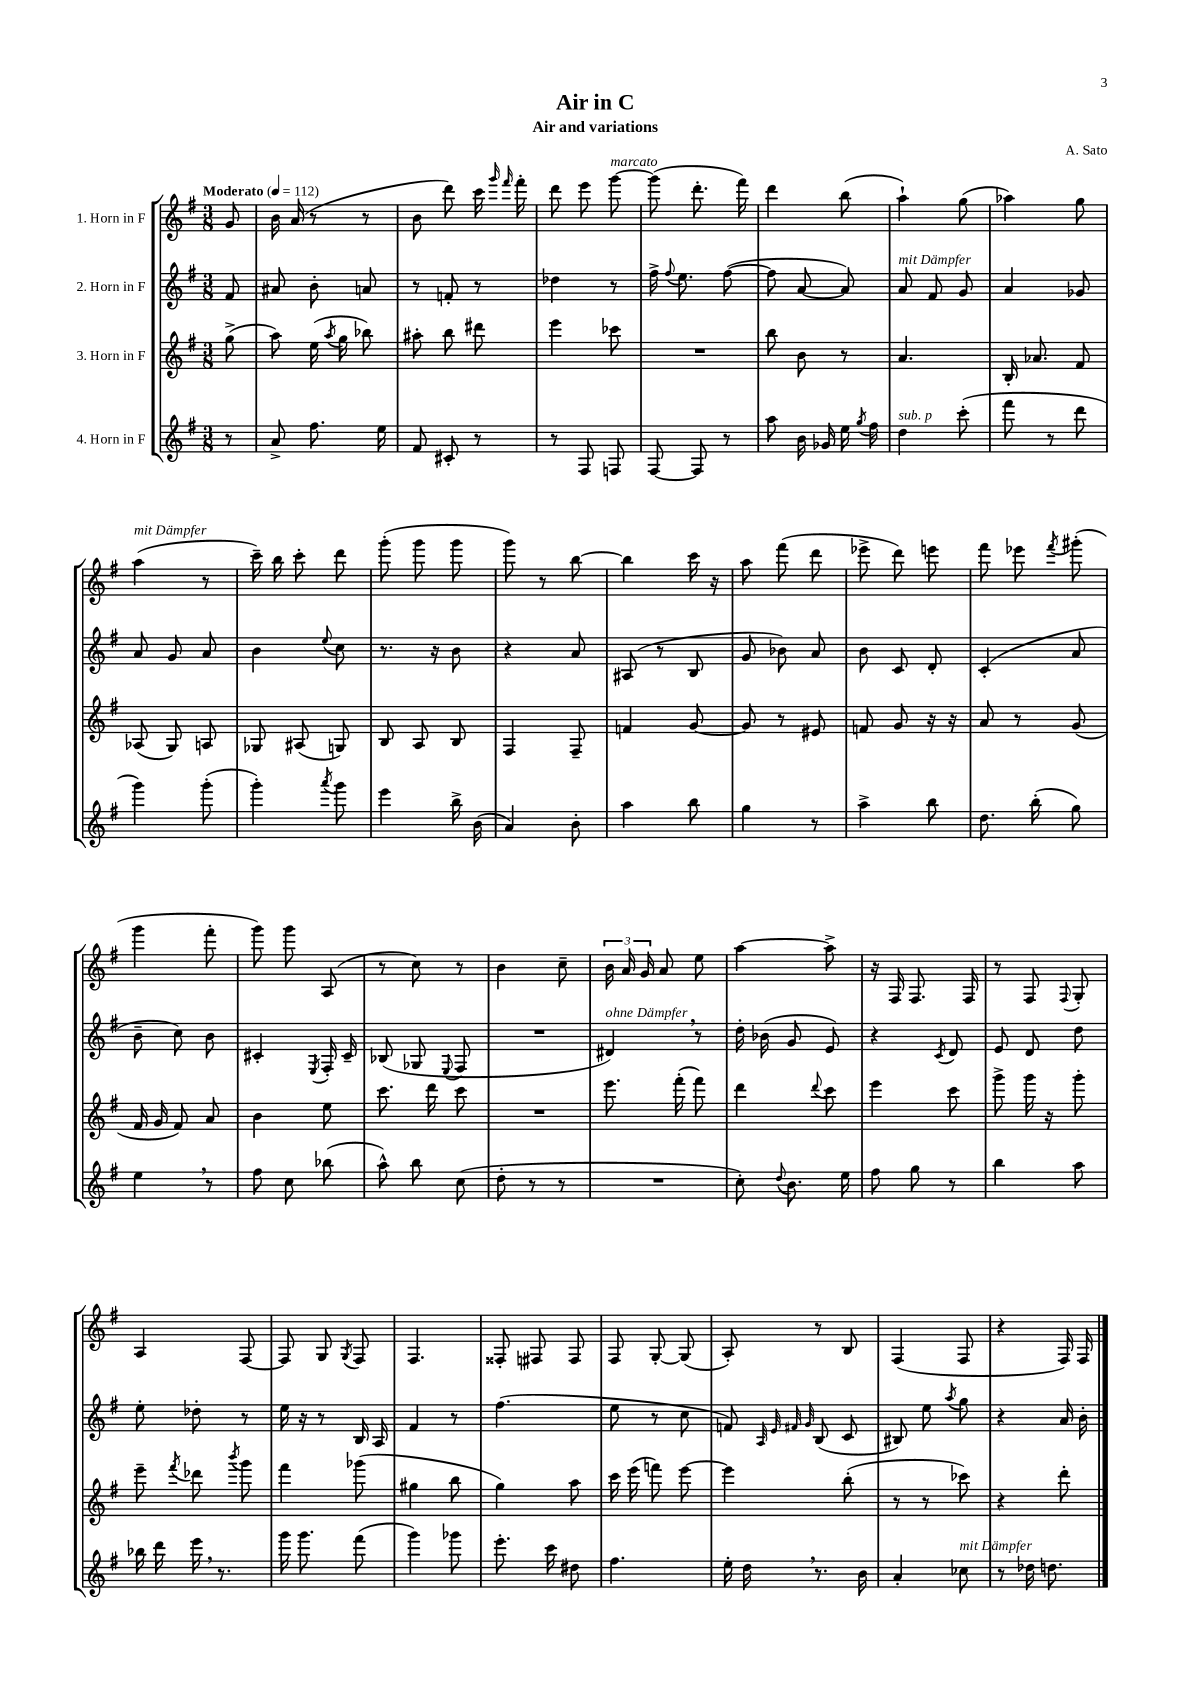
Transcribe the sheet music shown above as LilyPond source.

\header { title = "Air in C" composer = "A. Sato" subtitle = "Air and variations" }
<<
\new StaffGroup <<
\new Staff = "s0" \with { instrumentName = "1. Horn in F" } {
    \clef treble \key g \major \numericTimeSignature \time 3/8 \partial 8 \tempo "Moderato" 4 = 112
    \autoBeamOff g'8 |
    b'16 a'16( r8 r8 |
    b'8 d'''8) c'''16 \grace { g'''16 fis'''16 } fis'''16-. |
    d'''8 e'''8 g'''8~^\markup { \italic "marcato" } |
    g'''8( d'''8.-. fis'''16) |
    d'''4 b''8( |
    a''4-!) g''8( |
    aes''4) g''8 |
    a''4^\markup { \italic "mit Dämpfer" }( r8 |
    c'''16--) b''16 c'''8-. d'''8 |
    g'''8-.( g'''8 g'''8 |
    g'''8) r8 b''8~ |
    b''4 c'''16 r16 |
    a''8 fis'''8( d'''8 |
    ees'''8-> d'''8) e'''8 |
    fis'''8 ees'''8 \acciaccatura { fis'''8 } gis'''8-.( |
    g'''4 fis'''8-. |
    g'''8) g'''8 a8( |
    r8 c''8) r8 |
    b'4 c''8-- |
    \tuplet 3/2 { b'16 a'16 g'16 } a'8 e''8 |
    a''4~ a''8-> |
    r16 fis16 fis8. fis16 |
    r8 fis8 \appoggiatura { fis8 } g8-. |
    a4 fis8~ |
    fis8 g8 \acciaccatura { g8 } fis8 |
    fis4. |
    fisis8-. fis8 fis8 |
    fis8 g8~-. g8( |
    a8-.) r8 b8 |
    fis4( fis8 |
    r4 fis16) fis16 \bar "|." |
}
\new Staff = "s1" \with { instrumentName = "2. Horn in F" } {
    \clef treble \key g \major \numericTimeSignature \time 3/8 \partial 8
    \autoBeamOff fis'8 |
    ais'8 b'8-. a'8 |
    r8 f'8-. r8 |
    des''4 r8 |
    fis''16-> \appoggiatura { fis''8 } e''8. fis''8~( |
    fis''8 a'8~ a'8) |
    a'8^\markup { \italic "mit Dämpfer" } fis'8 g'8 |
    a'4 ges'8 |
    a'8 g'8 a'8 |
    b'4 \appoggiatura { e''8 } c''8 |
    r8. r16 b'8 |
    r4 a'8 |
    ais8( r8 b8 |
    g'8 bes'8) a'8 |
    b'8 c'8 d'8-. |
    c'4-.( a'8 |
    b'8-- c''8) b'8 |
    cis'4-. \acciaccatura { e8 } fis16-. cis'16-- |
    bes8( ges8 \appoggiatura { e8 } fis8 |
    R4. |
    dis'4^\markup { \italic "ohne Dämpfer" }) \breathe r8 |
    d''16-. bes'16( g'8 e'8) |
    r4 \acciaccatura { c'8 } d'8 |
    e'8 d'8 d''8 |
    e''8-. des''8-. r8 |
    e''16 r16 r8 b16 a16 |
    fis'4 r8 |
    fis''4.( |
    e''8 r8 c''8 |
    f'8) \grace { a32 e'32 fis'32 g'32 } b8( c'8 |
    bis8) e''8 \acciaccatura { a''8 } g''8 |
    r4 a'16 b'16-. \bar "|." |
}
\new Staff = "s2" \with { instrumentName = "3. Horn in F" } {
    \clef treble \key g \major \numericTimeSignature \time 3/8 \partial 8
    \autoBeamOff g''8->( |
    a''8) e''16( \acciaccatura { a''8 } g''16 bes''8) |
    ais''8-. b''8 dis'''8 |
    e'''4 ces'''8 |
    R4. |
    b''8 b'8 r8 |
    a'4. |
    b16-. aes'8. fis'8 |
    aes8( g8) a8 |
    ges8 ais8( g8) |
    b8 a8 b8 |
    fis4 fis8-- |
    f'4 g'8~ |
    g'8 r8 eis'8 |
    f'8 g'8 r16 r16 |
    a'8 r8 g'8( |
    fis'16 g'16 fis'8) a'8 |
    b'4 e''8 |
    c'''8. d'''16 c'''8 |
    R4. |
    e'''8. fis'''16-.( fis'''8) |
    d'''4 \appoggiatura { d'''8 } c'''8 |
    e'''4 c'''8 |
    g'''8-> g'''16 r16 g'''8-. |
    e'''8-- \acciaccatura { fis'''8 } des'''8 \acciaccatura { b'''8 } g'''8 |
    fis'''4 ges'''8( |
    gis''4 b''8 |
    g''4) a''8 |
    c'''16 e'''16( f'''8) e'''8~ |
    e'''4 b''8-.( |
    r8 r8 ces'''8) |
    r4 d'''8-. \bar "|." |
}
\new Staff = "s3" \with { instrumentName = "4. Horn in F" } {
    \clef treble \key g \major \numericTimeSignature \time 3/8 \partial 8
    \autoBeamOff r8 |
    a'8-> fis''8. e''16 |
    fis'8 cis'8-. r8 |
    r8 fis8 f8 |
    fis8~ fis8 r8 |
    a''8 b'16 ges'16 e''16 \acciaccatura { g''8 } fis''16 |
    d''4^\markup { \italic "sub. p" } c'''8-.( |
    fis'''8 r8 d'''8 |
    g'''4) g'''8-.( |
    g'''4-.) \acciaccatura { a'''8 } g'''8 |
    e'''4 b''16-> b'16( |
    a'4) b'8-. |
    a''4 b''8 |
    g''4 r8 |
    a''4-> b''8 |
    d''8. b''16-.( g''8) |
    e''4 \breathe r8 |
    fis''8 c''8 bes''8( |
    a''8-^) b''8 c''8( |
    d''8-. r8 r8 |
    R4. |
    c''8-.) \appoggiatura { d''8 } b'8. e''16 |
    fis''8 g''8 r8 |
    b''4 a''8 |
    bes''16 d'''16 e'''16 \breathe r8. |
    g'''16 g'''8. fis'''8( |
    g'''4) ges'''8 |
    e'''8.-. c'''16 dis''8 |
    fis''4. |
    e''16-. d''16 \breathe r8. b'16 |
    a'4-. ces''8^\markup { \italic "mit Dämpfer" } |
    r8 des''16 d''8. \bar "|." |
}
>>
>>
\layout { \context { \Score \remove "Bar_number_engraver" } }
